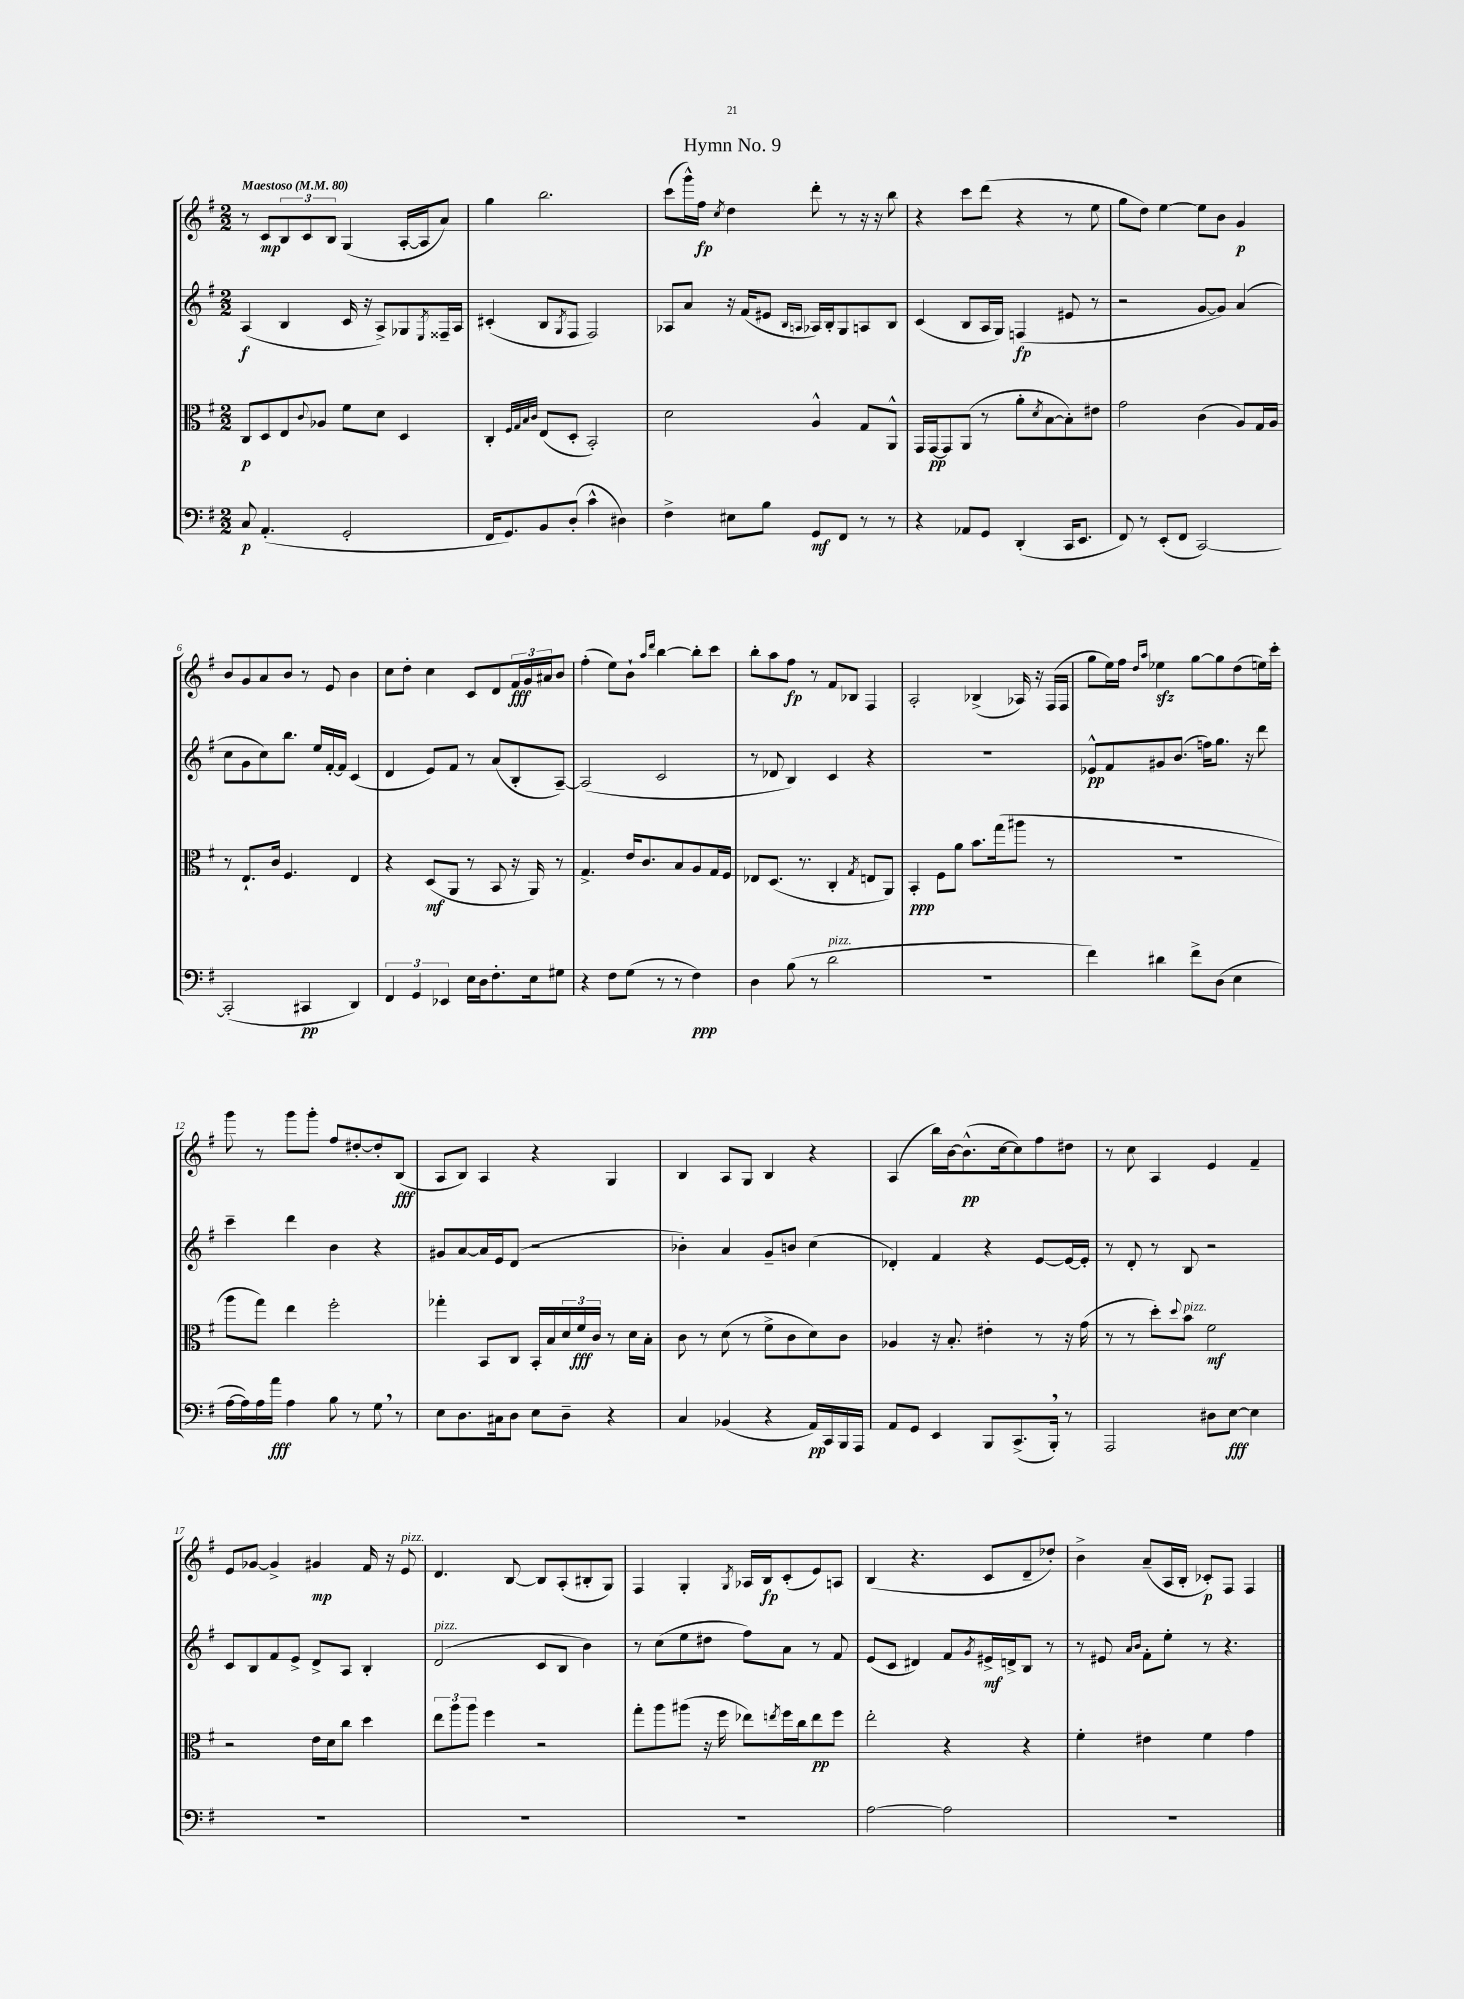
\header { title = "Hymn No. 9" }
<<
\new StaffGroup <<
\new Staff = "s0" {
    \clef treble \key g \major \numericTimeSignature \time 2/2 \tempo "Maestoso" 4 = 80
    r8 c'8\mp \tuplet 3/2 { b8 c'8 b8 } g4( a16~-. a16 a'8) |
    g''4 b''2. |
    c'''8( g'''16-^) fis''16\fp \acciaccatura { c''8 } d''4 d'''8-. r8 r16 r16 b''8 |
    r4 c'''8 d'''8( r4 r8 e''8 |
    g''8 d''8) e''4~ e''8 b'8 g'4\p |
    b'8 g'8 a'8 b'8 r8 e'8 b'4 |
    c''8 d''8-. c''4 c'8 d'8 \tuplet 3/2 { fis'16\fff g'16 ais'16 } b'8 |
    fis''4-.( e''8) b'8-! \grace { a''16 d'''16 } b''4~ b''8-. c'''8 |
    b''8-. a''8 fis''8\fp r8 fis'8 bes8 fis4 |
    a2-. bes4->( aes16) r16 fis16( fis16 |
    g''8 e''16) fis''16 \grace { d''16 a''16 } ees''4\sfz g''8~ g''8 d''8( e''16) c'''16-. |
    g'''8 r8 g'''8 g'''8-. fis''8 dis''8~-. dis''8-. b8\fff( |
    a8 b8) a4 r4 g4 |
    b4 a8 g8 b4 r4 |
    a4( b''16) b'16~ b'8.-^\pp( c''16~ c''8) fis''8 dis''8 |
    r8 c''8 a4 e'4 fis'4-- |
    e'8 ges'8~ ges'4-> gis'4\mp fis'16 r16 e'8^\markup { \italic "pizz." } |
    d'4. b8~ b8 a8-.( bis8-. g8) |
    fis4 g4-. \acciaccatura { g8 } aes16 b16\fp c'8-.( e'8) a8 |
    b4( r4. c'8 d'8-- des''8-.) |
    b'4-> a'8--( a16 b16-. ces'8-.\p) fis8 fis4 \bar "|." |
}
\new Staff = "s1" {
    \clef treble \key g \major \numericTimeSignature \time 2/2
    a4\f( b4 c'16 r16 a8->) ges8 \acciaccatura { e8 } fisis16-- a16 |
    cis'4-.( b8 \acciaccatura { g8 } fis8 fis2) |
    aes8 a'8 r16 fis'16( eis'8 \grace { b16 a16 } aes16) b16-. g8 a8 b8 |
    c'4( b8 a16 g16) f4\fp( eis'8 r8 |
    r2 g'8~ g'8) a'4( |
    c''8 g'8 c''8) b''8. e''16 fis'16~-. fis'16 c'4( |
    d'4 e'8) fis'8 r8 a'8( b8-. a8~--) |
    a2( c'2 |
    r8 des'8 b4) c'4 r4 |
    R1 |
    ees'8-^\pp fis'8 gis'8 b'8.( f''16) g''8. r16 d'''8 |
    c'''4-- d'''4 b'4 r4 |
    gis'8 a'8~ a'16 e'16 d'8( r2 |
    bes'4-.) a'4 g'8-- b'8 c''4( |
    des'4-.) fis'4 r4 e'8~ e'16~ e'16-. |
    r8 d'8-. r8 b8 r2 |
    c'8 b8 fis'8 e'8-> d'8-> a8 b4-. |
    d'2^\markup { \italic "pizz." }( c'8 b8 b'4) |
    r8 c''8( e''8 dis''8 fis''8) a'8 r8 fis'8 |
    e'8( c'8 dis'4) fis'8 \acciaccatura { g'8 } eis'16->\mf d'16-> b8 r8 |
    r8 eis'8 \grace { a'16 b'16 } fis'8-. e''8-. r8 r4. \bar "|." |
}
\new Staff = "s2" {
    \clef alto \key g \major \numericTimeSignature \time 2/2
    c8\p d8 e8 \appoggiatura { c'8 } aes8 fis'8 d'8 d4 |
    c4-. \grace { fis32 g32 b32 c'32 } e8( d8-. b,2-.) |
    d'2 a4-^ g8 a,8-^ |
    g,16 g,16~\pp g,8 a,8( r8 a'8-. \acciaccatura { d'8 } b8~ b8-.) eis'8 |
    g'2 c'4( a8) g16 a16 |
    r8 e8.-! c'16 fis4. e4 |
    r4 d8\mf( a,8 r8 b,8 r16 a,16) r8 |
    g4.-> e'16 c'8. b8 a8 g16 fis16 |
    ees8 d8.( r8. c4-. \acciaccatura { g8 } e8 a,8) |
    b,4-.\ppp fis8 a'8 b'8. g''16( ais''8 r8 |
    R1 |
    a''8 g''8) e''4 fis''2-. |
    ges''4-. b,8 c8 b,16-. b16 \tuplet 3/2 { d'16 fis'16\fff c'16 } r8 d'16 b16-. |
    c'8 r8 d'8( r8 fis'8-> c'8 d'8) c'8 |
    aes4 r16 b8.-. eis'4-. r8 r16 g'16( |
    r8 r8 d''8-.) \appoggiatura { d''8 } b'8^\markup { \italic "pizz." } fis'2\mf |
    r2 e'16 d'16 c''8 d''4 |
    \tuplet 3/2 { e''8 a''8 a''8 } fis''4 r2 |
    g''8-. a''8 ais''8( r16 fis''16 ees''8) \acciaccatura { e''8 } fis''16 c''16 e''8\pp fis''8 |
    e''2-. r4 r4 |
    fis'4-. eis'4 fis'4 g'4 \bar "|." |
}
\new Staff = "s3" {
    \clef bass \key g \major \numericTimeSignature \time 2/2
    c8\p a,4.-.( g,2-. |
    fis,16 g,8.) b,8 d8-.( c'4-^ dis4) |
    fis4-> eis8 b8 g,8\mf fis,8 r8 r8 |
    r4 aes,8 g,8 d,4-.( c,16 e,8. |
    fis,8) r8 e,8-.( fis,8 c,2~) |
    c,2-.( cis,4\pp d,4) |
    \tuplet 3/2 { fis,4 g,4 ees,4 } e16 d16 fis8.-. e16 gis8 |
    r4 fis8 g8( r8 r8 fis4\ppp) |
    d4 b8( r8 d'2^\markup { \italic "pizz." } |
    R1 |
    fis'4) dis'4 fis'8-> d8( e4 |
    a16~ a16) a16 a'16\fff a4 b8 r8 g8 \breathe r8 |
    e8 d8. cis16 d8 e8 d8-- r4 |
    c4 bes,4( r4 a,16\pp) c,16 b,,16 a,,16 |
    a,8 g,8 e,4 b,,8 c,8.->( b,,16-.) \breathe r8 |
    a,,2 dis8 e8~\fff e4 |
    R1 |
    R1 |
    R1 |
    a2~ a2 |
    R1 \bar "|." |
}
>>
>>
